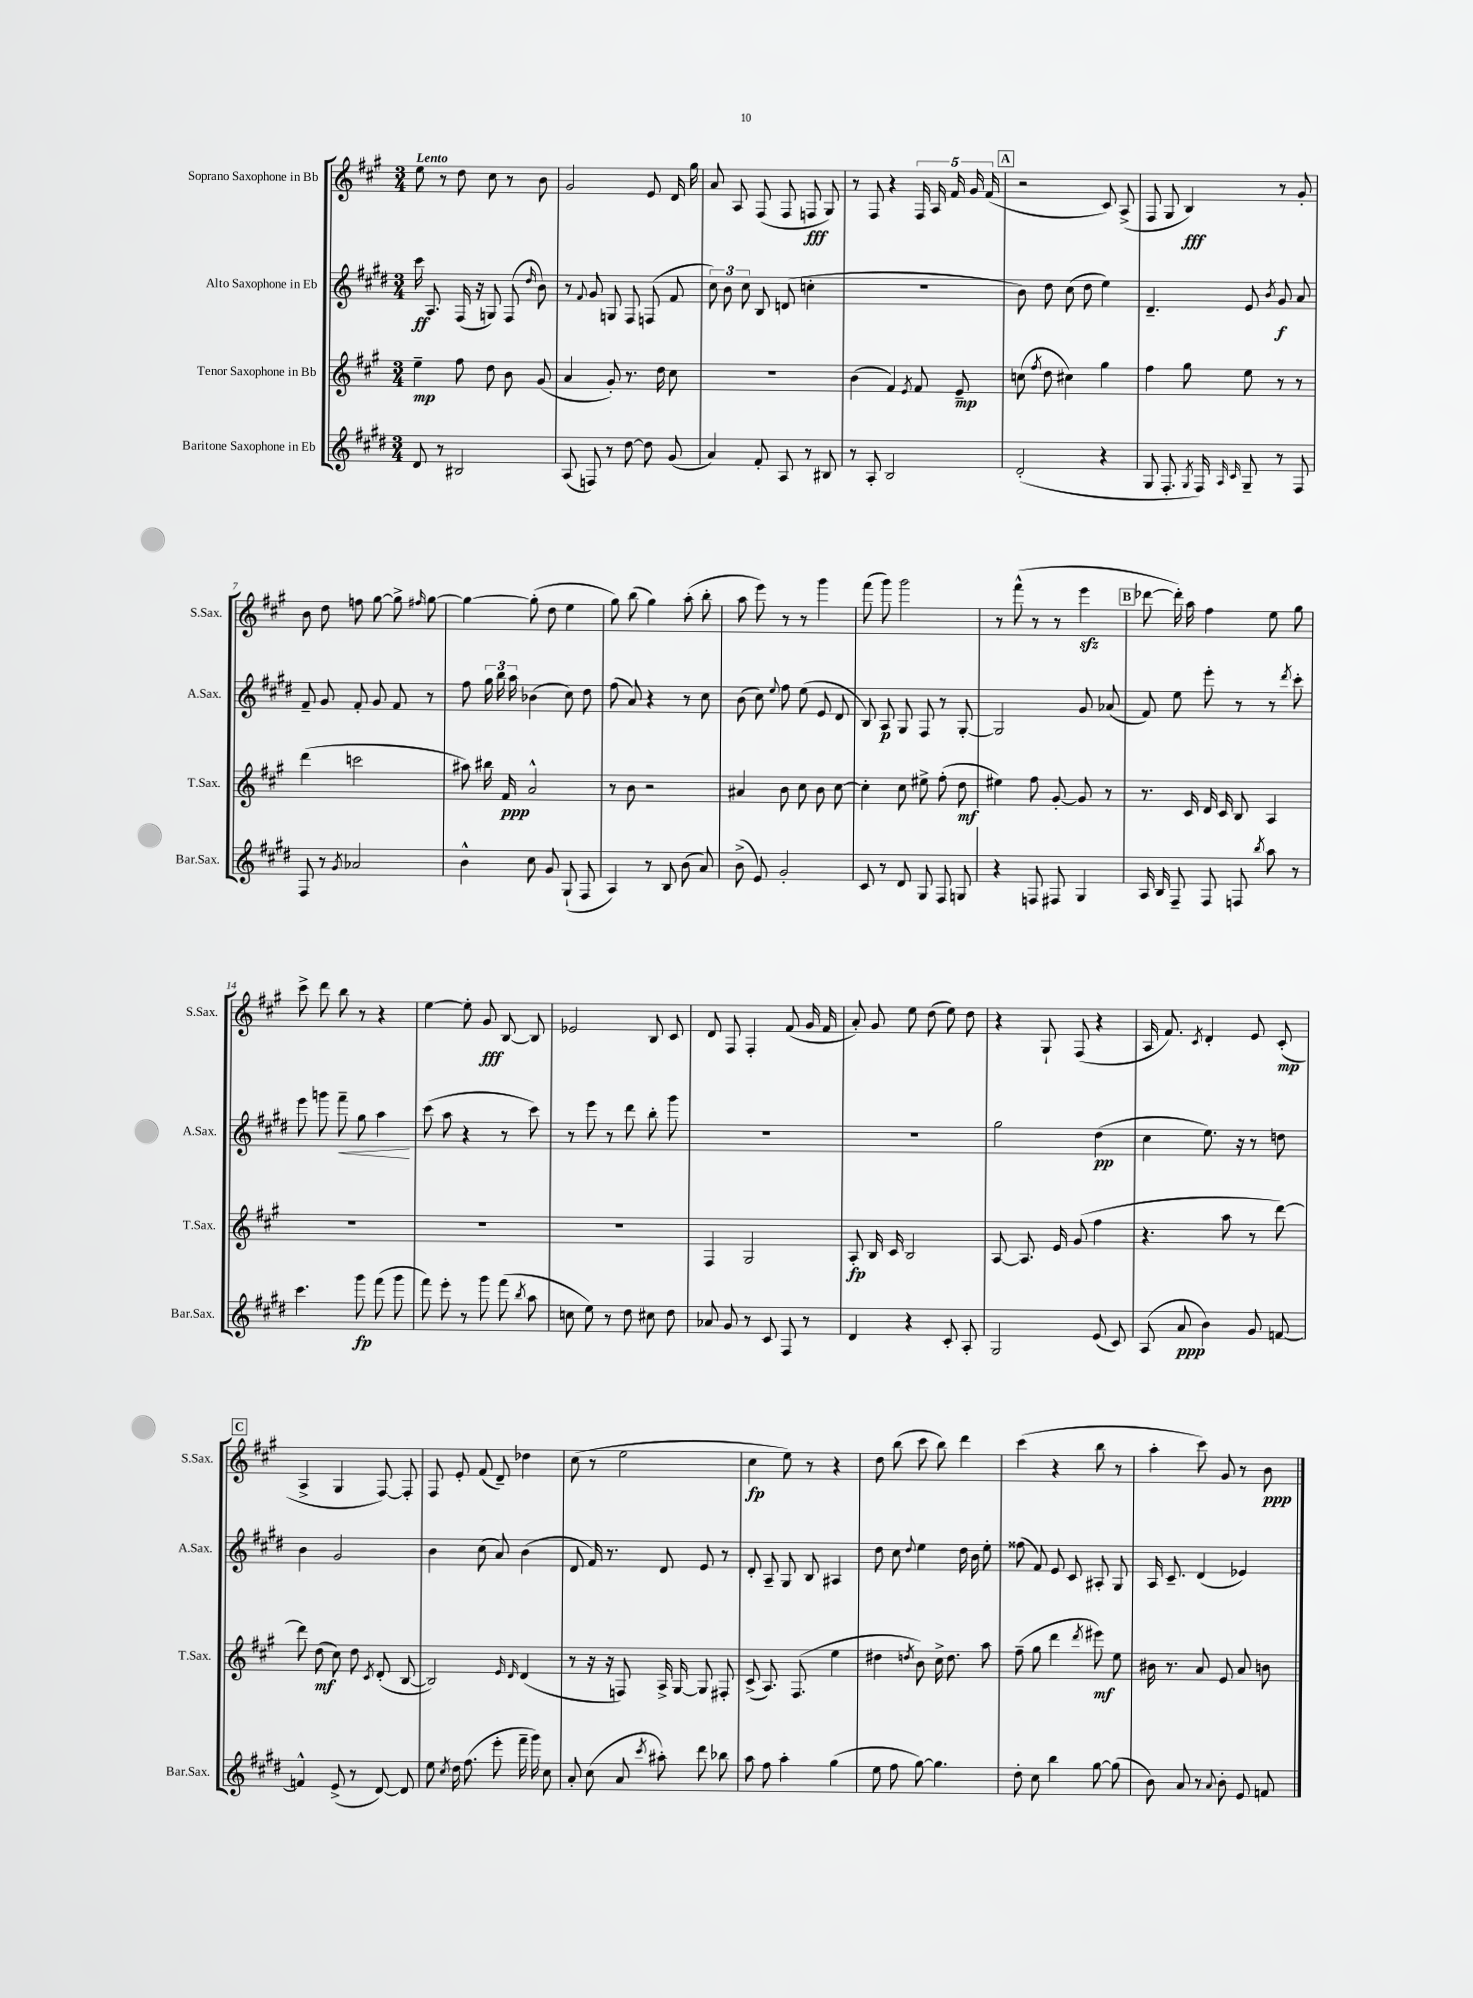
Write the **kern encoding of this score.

**kern	**kern	**kern	**kern
*staff4	*staff3	*staff2	*staff1
*clefG2	*clefG2	*clefG2	*clefG2
*k[f#c#g#d#]	*k[f#c#g#]	*k[f#c#g#d#]	*k[f#c#g#]
*M3/4	*M3/4	*M3/4	*M3/4
8d#	4ee~	16ccc#	8ee
.	.	8.A	.
8r	.	.	8r
2B#	8ff#	(16F#	8dd
.	.	16r	.
.	8dd	8G)	8cc#
.	8b	(8F#	8r
.	.	16qqdd#	.
.	(8g#	8b)	8b
=	=	=	=
(8A	4a	8r	2g#
.	.	8qqf#	.
8F)	.	8g#	.
8r	8g#')	8G	.
[8dd#	8.r	8F#	.
8dd#]	.	(8F	8e
.	16dd	.	.
(8g#	8cc#	8f#	16d
.	.	.	16gg#
=	=	=	=
4a)	2.r	12cc#)	8a
.	.	12b	.
.	.	.	8A
.	.	12cc#	.
8f#'	.	8B	(8F#
8A	.	(8d	8F#
8r	.	4cc'	8F
8B#	.	.	8G#)
=	=	=	=
8r	(4b	2.r	8r
8A'	.	.	8F#
2B	4f#)	.	4r
.	8qe	.	.
.	8f#	.	20F#
.	.	.	20A
.	.	.	20f#
.	8e~	.	.
.	.	.	20g#
.	.	.	(20f#
=	=	=	=
(2d#'	(8cc	8b)	2r
.	8qff#	.	.
.	8dd	8dd#	.
.	4cc#)	(8cc#	.
.	.	8dd#	.
4r	4gg#	4ee)	8c#)
.	.	.	(8A^
=	=	=	=
8G#	4ff#	4.d#~	8F#
8.F#'	.	.	8G#
.	8gg#	.	4B)
8qG#	.	.	.
16F#)	.	.	.
16qqA	.	.	.
16qqc#	.	.	.
8G#~	8ee	8e	.
.	.	8qb	.
8r	8r	8g#	8r
8F#	8r	8a	8g#'
=	=	=	=
8F#	(4ddd	8f#~	8b
8r	.	8g#	8dd
8qg#	.	.	.
2a-	2ccc	8f#'	8ff
.	.	8g#	[8gg#
.	.	8f#	8gg#^]
.	.	.	16qqff#
.	.	8r	[8gg#
=	=	=	=
4b^^	8aa#)	8ff#	4gg#_
.	16bb#	24gg#	.
.	.	24bb	.
.	16f#	.	.
.	.	24aa	.
8cc#	2a^^	(4b-	(8gg#']
8g#	.	.	8dd
(8G#`	.	8cc#)	4ee
8F#	.	8dd#	.
=	=	=	=
4A)	8r	(8ff#	8gg#)
.	8b	8a)	(8bb
8r	2r	4r	4gg#)
8B	.	.	.
(8b	.	8r	(8aa'
8a)	.	8cc#	8bb'
=	=	=	=
(8b^	4a#	(8b	8aa
8e)	.	8cc#)	8eee)
.	.	8qqee	.
2g#'	8b	8ff#	8r
.	8cc#	(8ee	8r
.	8b	8e	4ggg#
.	[8cc#	8d#	.
=	=	=	=
8c#	4cc#']	8B)	(8fff#
8r	.	8A	8ggg#)
8d#	8cc#	8G#	2ggg#
8G#	8ee#^	8F#	.
8F#	(8ff#'	8r	.
8G	8dd	[8G#'	.
=	=	=	=
4r	4ee#)	2G#]	8r
.	.	.	(8fff#^^
8F	8ff#	.	8r
8F#	[8g#'	.	8r
4G#	8g#]	8g#	4eee
.	8r	(8a-	.
=	=	=	=
16A	8.r	8f#)	[8ddd-
16B	.	.	.
8F#~	.	8ee	16ddd-'])
.	16c#	.	16aa
8F#	16d	8eee'	4ff#
.	16c#	.	.
8F	8B	8r	.
8qbb	.	.	.
8aa	4A	8r	8ee
.	.	8qddd#	.
8r	.	8ccc#'	8gg#
=	=	=	=
4.ccc#	2.r	8eee	8ccc#^
.	.	8ggg	8ddd
.	.	8fff#~	8bb
8ggg#	.	8gg#	8r
(8fff#	.	4aa	4r
8ggg#	.	.	.
=	=	=	=
8fff#)	2.r	(8ccc#	[4ee
8eee'	.	8aa	.
8r	.	4r	8ee']
8ggg#	.	.	8g#
(8fff#	.	8r	[8B
8qbb	.	.	.
8aa	.	8ccc#)	8B]
=	=	=	=
8cc	2.r	8r	2e-
8ee)	.	8eee	.
8r	.	8r	.
8dd#	.	8ddd#	.
8cc#	.	8bb'	8B
8dd#	.	8ggg#	8c#
=	=	=	=
8a-	4F#	2.r	8d
8g#	.	.	8F#
8r	2G#	.	4F#'
8c#	.	.	.
8F#	.	.	(8f#
8r	.	.	16g#
.	.	.	16f#
=	=	=	=
4d#	8A'	2.r	8a')
.	16B	.	8g#
.	16c#	.	.
4r	2B	.	8ee
.	.	.	(8dd
8c#'	.	.	8ee)
8A'	.	.	8dd
=	=	=	=
2G#	[8A	2gg#	4r
.	8.A]	.	.
.	.	.	8G#`
.	16e	.	.
.	(8g#	.	(8F#
(8e	4ff#	(4dd#	4r
8c#)	.	.	.
=	=	=	=
(8A	4.r	4cc#	16A
.	.	.	8.f#)
8a	.	.	.
.	.	.	8qc#
4b)	.	8.ee)	4d'
.	8aa	.	.
.	.	16r	.
8g#	8r	8r	8e
[8f	[8ddd)	8dd	(8c#'
=	=	=	=
4f^^]	8ddd]	4b	4A^
.	(8dd	.	.
(8e^	8cc#)	2g#	4G#
8r	8dd	.	.
.	8qc#	.	.
[8d#)	(8d'	.	[8F#)
8d#]	[8B	.	8F#']
=	=	=	=
8ee	2B])	4b	8F#
8qcc#	.	.	.
16dd#	.	.	8e'
(8.ff#	.	.	.
.	.	(8cc#	(8f#
8eee'	.	8a)	8d~)
.	16qqe	.	.
.	16qqd	.	.
16fff#~	(4d	(4b	4dd-
16ggg#)	.	.	.
8cc#	.	.	.
=	=	=	=
8a'	8r	8d#	(8cc#
(8cc#	16r	16f#)	8r
.	16r	8.r	.
8a	8F)	.	2ee
8qccc#	.	.	.
8aa#')	16A^	8d#	.
.	[16G#	.	.
8ddd#	8G#]	8e	.
8bb-	8F#'	8r	.
=	=	=	=
8aa	(8c#^	8d#'	4cc#
8ff#	8.A)	8A~	.
4aa'	.	8G#	8ee)
.	(8.F#	.	.
.	.	8B	8r
(4gg#	4ee	4A#	4r
=	=	=	=
8ee	4dd#	8dd#	8dd
8ff#	.	8cc#	(8bb
.	8qdd	8qqdd#	.
[8gg#)	8b)	4ee	8ccc#
4.gg#]	16cc#^	.	8bb)
.	8.dd	.	.
.	.	16dd#	4ddd
.	.	16b	.
.	8aa	8ee'	.
=	=	=	=
8dd#'	(8ff#~	(8ff##	(4ccc#
8cc#	8gg#	8f#)	.
4bb	4ddd	8e	4r
.	.	8c#	.
.	8qddd	.	.
[8gg#	8eee#)	8A#'	8bb
(8gg#]	8ee	8G#	8r
=	=	=	=
8b)	16b#	16A	4aa'
.	8.r	8.c#~	.
8a	.	.	.
8r	8a	(4d#	8ccc#)
8qqa	.	.	.
8b'	8e	.	8g#
8e	8a	4e-)	8r
8f	8b	.	8b
==	==	==	==
*-	*-	*-	*-
